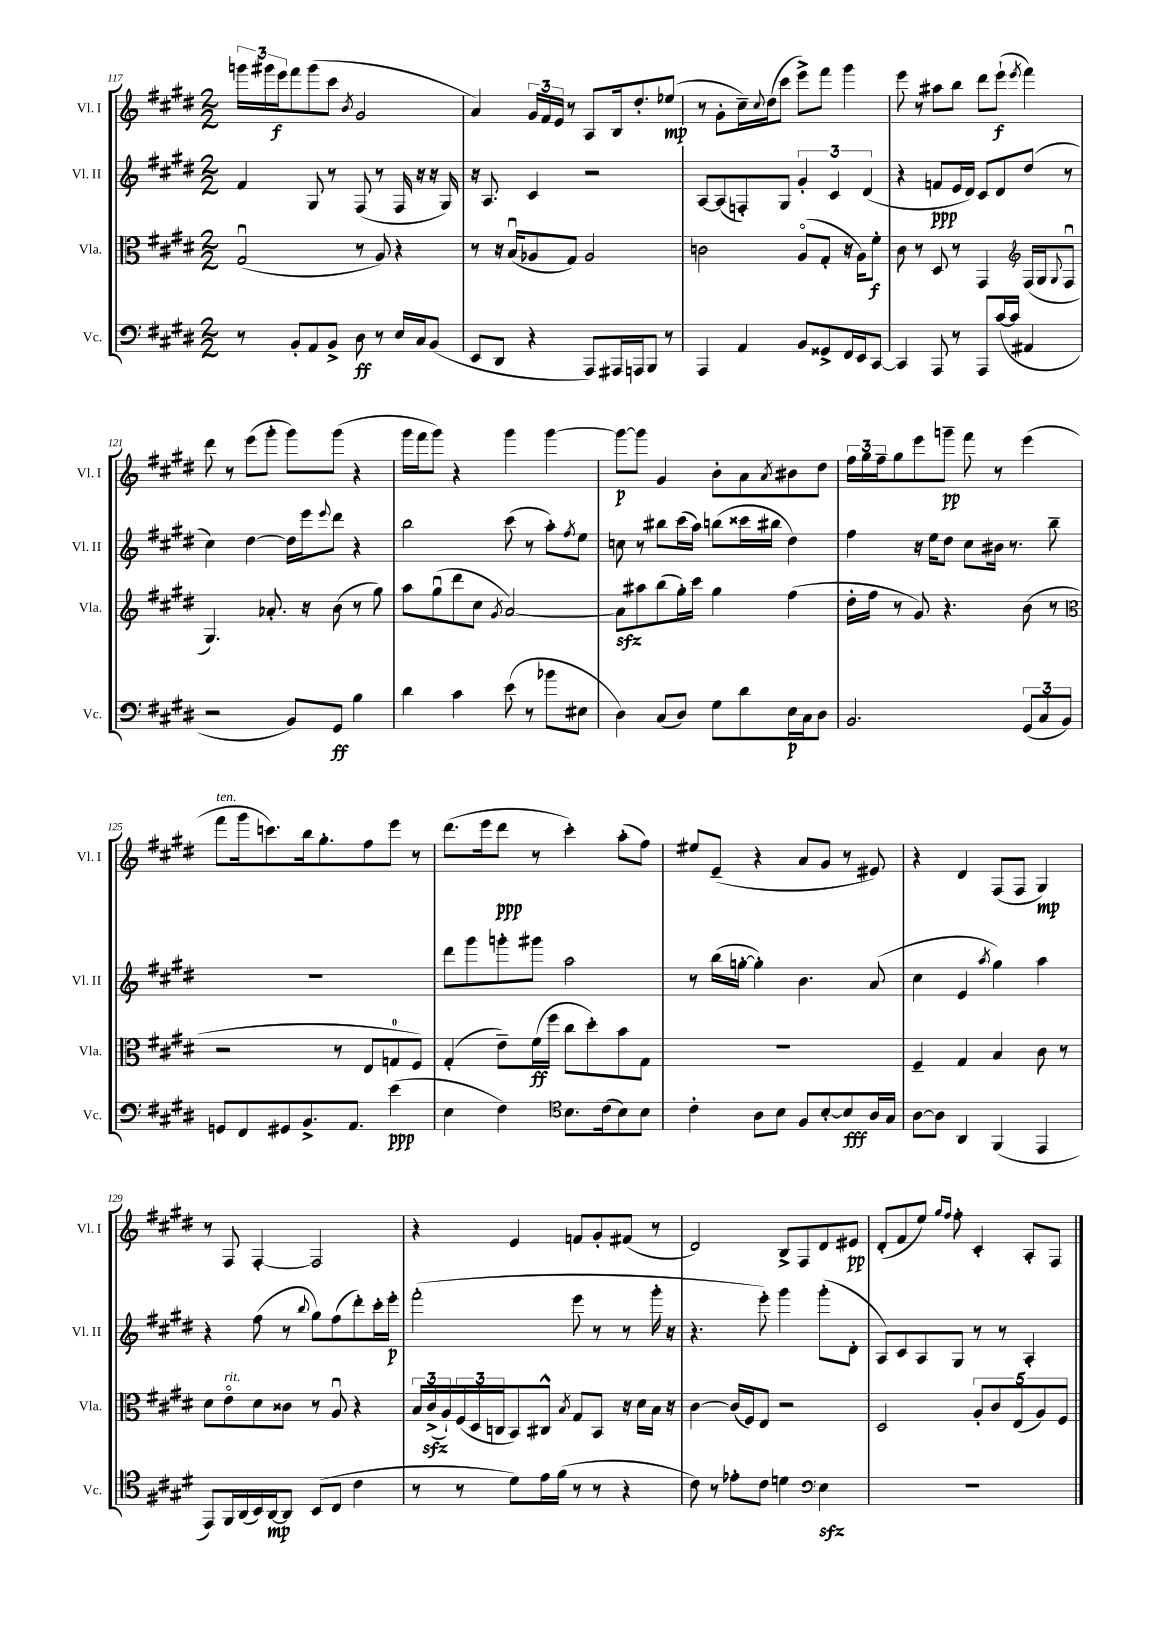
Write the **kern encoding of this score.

**kern	**kern	**kern	**kern
*staff4	*staff3	*staff2	*staff1
*clefF4	*clefC3	*clefG2	*clefG2
*k[f#c#g#d#]	*k[f#c#g#d#]	*k[f#c#g#d#]	*k[f#c#g#d#]
*M2/2	*M2/2	*M2/2	*M2/2
8r	(2G#u/	4f#/	24ggg\LL
.	.	.	24ggg#\
.	.	.	24eee\J
8BB'/L	.	.	8fff#\
8AA/	.	8G#/	(8ggg#\
8BB^/J	.	8r	8ccc#\J
.	.	.	8qb/
8D#\	8r	(8F#/	2g#/
8r	8A/)	8r	.
16E/LL	4r	16F#/	.
16C#/J	.	16r	.
(8BB/J	.	16r	.
.	.	16G#/)	.
=	=	=	=
8EE/L	8r	16r	4a/)
.	.	8.A/	.
8DD#/J	16r	.	.
.	(16Bu/LK	.	.
4r	8A-/	4c#/	24g#/LL
.	.	.	24f#/
.	.	.	24e/JJ
.	8G#/J)	.	8r
8AAA/L)	2A-/	2r	8A/L
16AAA#/L	.	.	16B/k
16AAA/J	.	.	8.dd#'/
8BBB/J	.	.	.
8r	.	.	(8ee-/J
=	=	=	=
4AAA/	2c\	[8A/L	8r
.	.	(8A/]	8g#'\L
4AA/	.	8F'/)	16cc#~\L)
.	.	.	8qqcc#/
.	.	.	(16dd#\J
.	.	8G#/J	8ccc#\J
8BB/L	(8Ao/L	6g#'/	8eee^\L)
8GG##^/	8G#'/J	.	8fff#\J
.	.	6c#/	.
16FF#/L	16r	.	4ggg#\
16EE/J	16A\LK)	.	.
.	.	(6d#/	.
[8CC#/J	8f#'\J	.	.
=	=	=	=
4CC#/]	8c#\	4r	8eee\
.	8r	.	8r
8AAA/	8D#/	8f/L	8aa#\L
8r	8r	16e/L	8bb\J
.	.	16d#/JJ)	.
8AAA/L	4GG#/	8c#/L	8ddd#\L
([16c#/L	.	8d#/	(8eee`\J
16c#/]JJ	.	.	.
*	*clefG2	*	*
.	.	.	8qeee/
4AA#/	(16F#/LL	(8dd#/J	4fff#\)
.	16G#/J	.	.
.	8qqG#/	.	.
.	8F#u/J	8r	.
=	=	=	=
2r	4.G#/)	4cc#\)	8ddd#\
.	.	.	8r
.	.	[4dd#\	(8eee\L
.	8.a-'/	.	8ggg#'\J
8BB/L)	.	16dd#\]LL	8ggg#\L)
.	16r	16eee\J	.
.	.	8qqeee/	.
8GG#/J	(8b\	8ddd#\J	(8ggg#\J
4B\	8r	4r	4r
.	8gg#\)	.	.
=	=	=	=
4d#\	8aa\L	2bb\	16ggg#\LL
.	.	.	16fff#\J
.	(8gg#u\	.	8ggg#\J)
4c#\	8ddd#\	.	4r
.	8cc#\J	.	.
.	8qg#/	.	.
(8e\	[2a/)	(8ccc#\	4ggg#\
8r	.	8r	.
8b-\L	.	8aa'\L)	[4ggg#\
.	.	8qff#/	.
8E#\J	.	8ee\J	.
=	=	=	=
4D#\)	8a\]L	8cc\	8ggg#\_L
.	8aa#\	8r	8ggg#\]J
(8C#/L	(8bb\	8bb#\L	4g#/
8D#/J)	16gg#'\L)	(16ccc#\L	.
.	16ccc#\JJ	16aa\JJ)	.
8G#\L	4gg#\	(8bb\L	8b'\L
8d#\	.	16ccc##\L	8a\
.	.	16bb#\JJ	.
.	.	.	8qa/
16E\L	(4ff#\	4dd#\)	8b#\
16C#\J	.	.	.
8D#\J	.	.	8dd#\J
=	=	=	=
2.BB/	16dd#'\LL	4ff#\	24ff#\LL
.	.	.	24gg#\
.	16ff#\JJ	.	.
.	.	.	24ff#~\J
.	8r	.	8gg#\
.	8g#/)	16r	8eee\
.	.	16ee\LK	.
.	4.r	8dd#\J	8ggg~\J
.	.	8cc#\L	8fff#\
.	.	16b#\Jk	8r
.	.	8.r	.
(12GG#/L	(8b\	.	(4eee\
12C#/	.	.	.
.	8r	8bb~\	.
12BB/J)	.	.	.
=	=	=	=
*	*clefC3	*	*
8GG/L	2r	1r	8fff#\L
8FF#/	.	.	16ggg#\k
.	.	.	8.ccc\)
8GG#/	.	.	.
8.BB^/	.	.	16bb\k
.	.	.	8.gg#'\
.	8r	.	.
8.AA/J	.	.	.
.	8E/L	.	8ff#\
(4e\	8G/	.	8eee\J
.	8F#/J)	.	8r
=	=	=	=
4E\	(4G#'/	8ddd#\L	(8.ddd#\L
.	.	8ggg#\	.
.	.	.	16eee\k
4F#\)	8e~\L)	8ggg'\	8ddd#\J
.	(16f#\L	8ggg#\J	8r
.	16ff#\JJ	.	.
*clefC4	*	*	*
8.B\L	8cc#\L	2aa\	4ccc#'\)
.	8dd#'\)	.	.
(16c#\k	.	.	.
8B\)	8b\	.	(8aa'\L
8B\J	8G#\J	.	8ff#\J)
=	=	=	=
4c#'\	1r	8r	8ee#/L
.	.	(16bb\LL	(8e~/J
.	.	[16gg'\JJ	.
8A\L	.	4gg'\])	4r
8B\J	.	.	.
8F#/L	.	4.b\	8a/L
[8B'/	.	.	8g#/J
8B/]	.	.	8r
16A/L	.	(8a/	8e#/)
16G#/JJ	.	.	.
=	=	=	=
[8A\L	4F#~/	4cc#\	4r
8A\]J	.	.	.
4AA/	4G#/	4e/	4d#/
.	.	8qaa/	.
(4FF#/	4B/	4gg#\)	(8F#/L
.	.	.	8F#/J
4EE/	8c#\	4aa\	4G#/)
.	8r	.	.
=	=	=	=
8EE/L)	8d#\L	4r	8r
16FF#/L	8eo\	.	8F#/
(16AA/	.	.	.
16BB/)	8d#\	(8ff#\	[4F#'/
[16AA/J	.	.	.
8AA/]J	8c##\J	8r	.
.	.	8qqbb/	.
(8BB/L	8r	8gg#\L)	2F#/]
8C#/J	8Au/	(8ff#\	.
4c#\	4r	8ddd#'\)	.
.	.	16ccc#'\L	.
.	.	16eee'\JJ	.
=	=	=	=
8r	24B/LL	(2fff#'\	4r
.	(24c#^/	.	.
.	24A`/)	.	.
8r	(24F#/	.	.
.	24D#/	.	.
.	24C/J	.	.
8d#\L)	8BB/)	.	4e/
16e\L	8C#^^/J	.	.
(16f#\JJ	.	.	.
.	8qB/	.	.
8r	8G#/L	8eee\	8f/L
8r	8BB/J	8r	8g#'/
4r	16r	8r	(8f#/J
.	16d#\LL	.	.
.	16B\JJ	16ggg#'\	8r
.	16r	16r	.
=	=	=	=
8c#\)	[4c#\	4.r	2d#/)
8r	.	.	.
8e-'\L	(16c#/]LL	.	.
.	16F#/J)	.	.
8c#\J	8E/J	8eee'\)	.
4d\	2r	4ggg#\	8B^/L
.	.	.	8F#/
*clefF4	*	*	*
4E\	.	(8ggg#'\L	8d#/
.	.	8d#'\J	8e#/J
=	=	=	=
1r	2D#/	8A/L)	(8d#'/L
.	.	8c#/	8f#/
.	.	8A/	8ee/J)
.	.	.	16qqgg#/LL
.	.	.	16qqff#/JJ
.	.	8G#/J	8ff#'\
.	10A'/L	8r	4c#'/
.	10c#/	.	.
.	.	8r	.
.	(10E/	.	.
.	.	4A'/	8A'/L
.	10A/)	.	.
.	.	.	8F#/J
.	10F#/J	.	.
==	==	==	==
*-	*-	*-	*-
